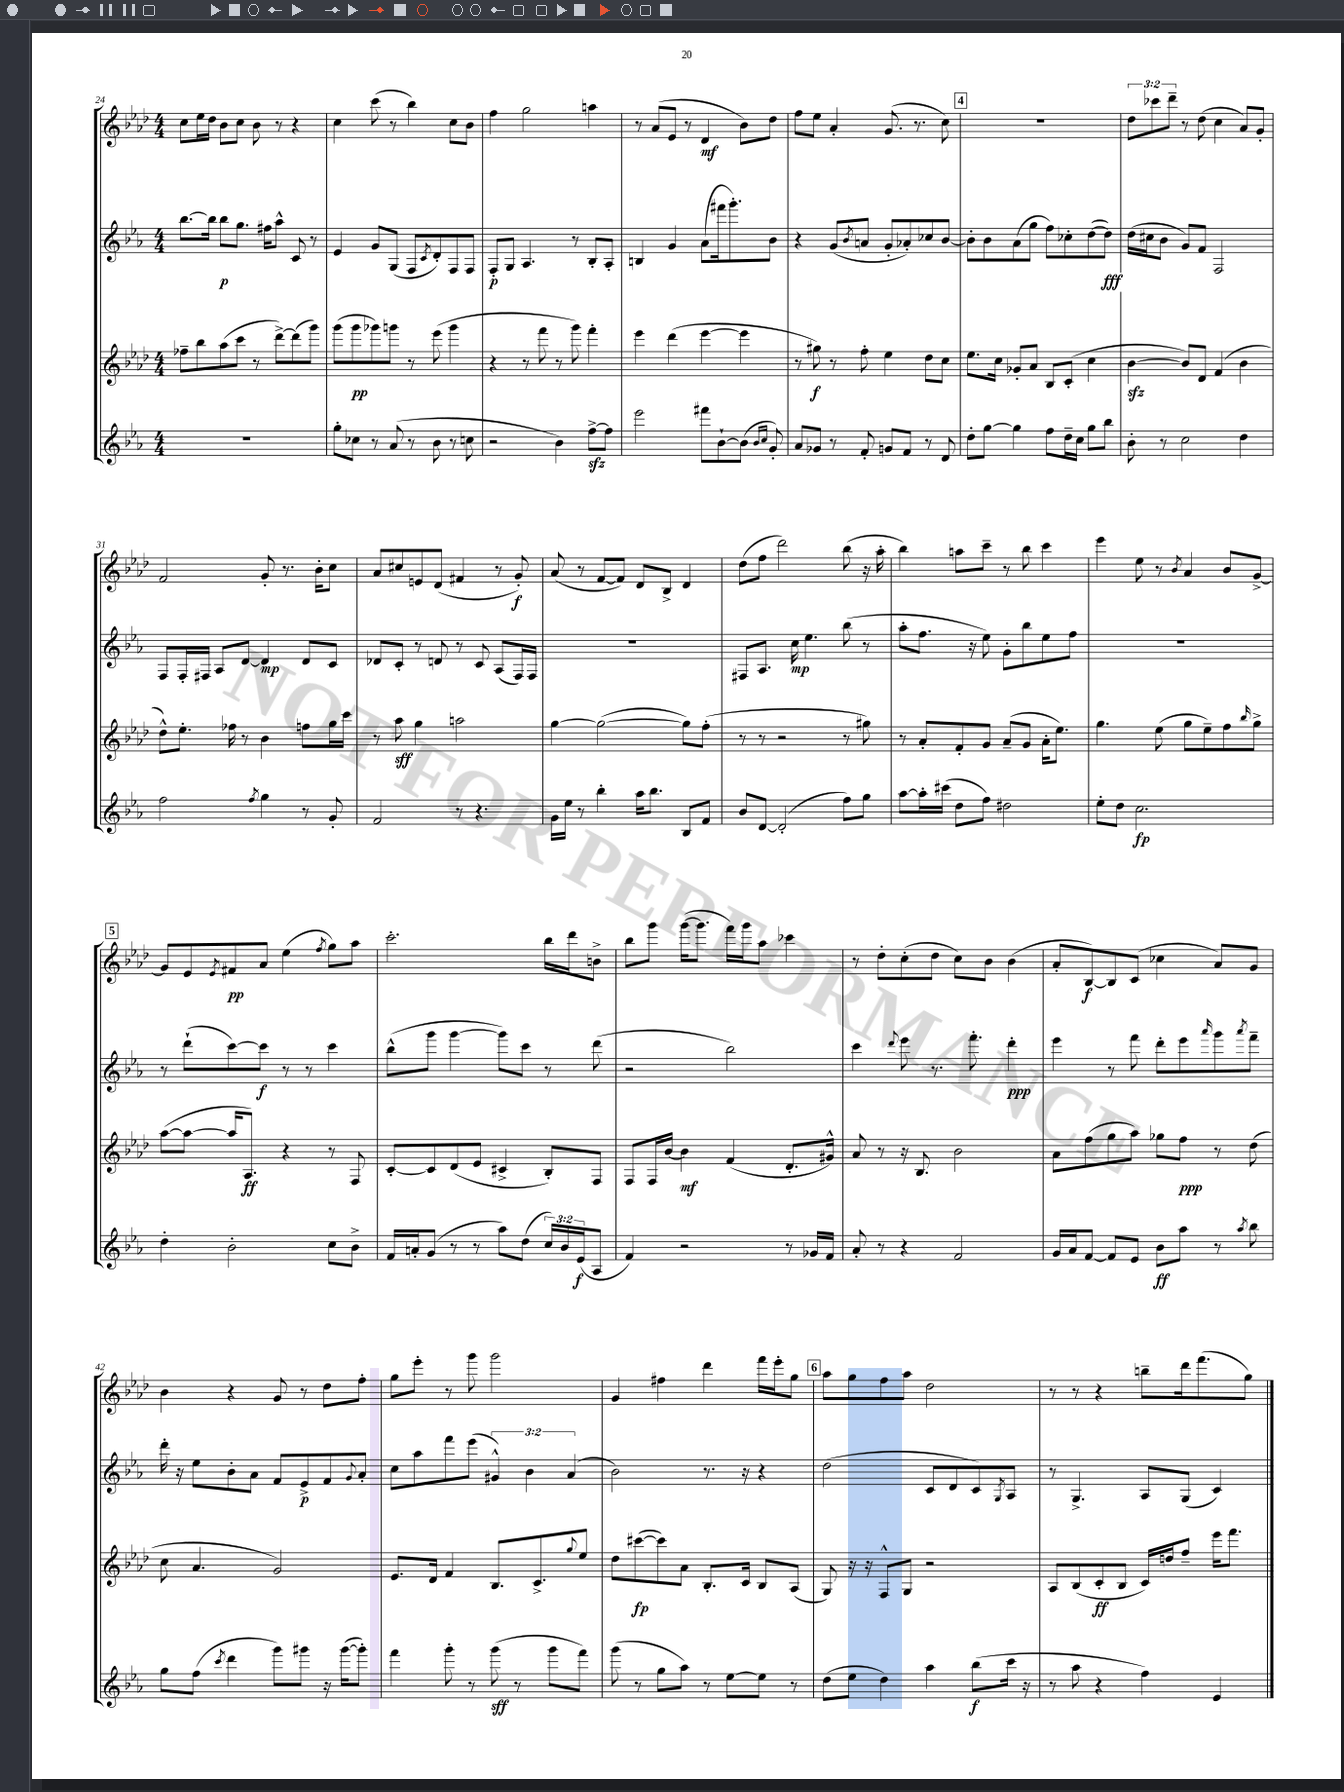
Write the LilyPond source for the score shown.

<<
\new StaffGroup <<
\new Staff = "s0" {
    \clef treble \key aes \major \numericTimeSignature \time 4/4 \override Staff.TupletNumber.text = #tuplet-number::calc-fraction-text
    c''8 ees''16 des''16 bes'8 c''8 bes'8 r8 r4 |
    c''4 c'''8( r8 bes''4) c''8 bes'8 |
    f''4 g''2 a''4 |
    r8 aes'8( ees'8 r8 des'4\mf bes'8) des''8 |
    f''8 ees''8 aes'4-. g'8.( r8. c''8) |
    \mark \markup { \box "4" } R1 |
    \tuplet 3/2 { des''8 ces'''8 des'''8-- } r8 des''8( c''4 aes'8) g'8-. |
    f'2 g'8-. r8. bes'16-. c''8 |
    aes'8 cis''8 e'8 des'8( fis'4 r8 g'8-.\f) |
    aes'8( r8 f'8~ f'8) des'8 bes8-> des'4 |
    des''8( f''8 des'''2) bes''8( r16 aes''16-. |
    bes''4) a''8 c'''8-- r8 bes''8 c'''4 |
    ees'''4 ees''8 r8 \acciaccatura { bes'8 } aes'4 bes'8 g'8~-> |
    \mark \markup { \box "5" } g'8 ees'8 \acciaccatura { ees'8 } fis'8\pp aes'8 ees''4( \acciaccatura { f''8 } g''8) aes''8 |
    c'''2.-. bes''16 des'''16 b'8-> |
    bes''8 g'''8 g'''16~( g'''8. f'''16) g'''16 aes''8 ces'''4 |
    r8 des''8-. c''8-.( des''8 c''8) bes'8 bes'4( |
    aes'8-. bes8~\f) bes8 c'8( ces''4 aes'8) g'8 |
    bes'4 r4 g'8 r8 des''8 f''8-. |
    g''8 ees'''8-. r8 g'''8 g'''2 |
    g'4 fis''4 des'''4 f'''16 ees'''16-. g''8 |
    \mark \markup { \box "6" } aes''8 g''8 f''8 aes''8 des''2 |
    r8 r8 r4 b''8-- des'''16 f'''8.( g''8) \bar "|." |
}
\new Staff = "s1" {
    \clef treble \key ees \major \numericTimeSignature \time 4/4 \override Staff.TupletNumber.text = #tuplet-number::calc-fraction-text
    bes''8.~ bes''16 bes''8\p g''8. fis''16 aes''8-^ c'8 r8 |
    ees'4 g'8 g8( f8 \acciaccatura { c'8 } d'8-.) f8 f8 |
    f8-.\p g8 aes4. r8 bes8-. aes8-. |
    b4 g'4 aes'8( fis'''16 g'''8.-.) bes'8 |
    r4 g'8( \acciaccatura { bes'8 } a'8 g'8-. aes'8-.) ces''8 bes'8~ |
    \mark \markup { \box "4" } bes'8-. bes'8 aes'8( g''8 f''8) ces''8-. d''8~( d''8\fff) |
    d''16( cis''16 bes'8 g'8) f'8 f2 |
    f8 f16-. fis16 aes8 d'8~ d'4\mp d'8 c'8 |
    des'8 c'8-. r8 d'8 r8 c'8 aes8( f16) f16 |
    R1 |
    fis8 aes8. c''16\mp ees''4. bes''8( r8 |
    aes''8-. f''8. r16 ees''8) g'8-. bes''8 ees''8 f''8 |
    R1 |
    \mark \markup { \box "5" } r8 d'''8-!( c'''8~) c'''8\f r8 r8 c'''4 |
    bes''8-^( g'''8 g'''4~ g'''8) c'''8 r8 d'''8( |
    r2 bes''2) |
    c'''4 \appoggiatura { d'''8 } ees'''8 r8. f'''8.-. d'''4-.\ppp |
    ees'''4 r8 f'''8 d'''8-. ees'''8 \grace { aes'''16 } g'''8 \acciaccatura { aes'''8 } f'''8-- |
    d'''16-. r16 ees''8 bes'8-. aes'8 f'8 ees'8->\p f'8 \appoggiatura { g'8 } aes'8-. |
    c''8 aes''8 f'''8 ees'''8( \tuplet 3/2 { gis'4-^) bes'4 aes'4( } |
    bes'2) r8. r16 r4 |
    \mark \markup { \box "6" } d''2( c'8 d'8 c'8) \acciaccatura { g8 } aes8 |
    r8 g4.-> aes8 g8( c'4) \bar "|." |
}
\new Staff = "s2" {
    \clef treble \key aes \major \numericTimeSignature \time 4/4
    fes''8-- bes''8 aes''8( c'''8 r8 des'''8~->) des'''8( g'''8) |
    g'''8( g'''8\pp ges'''8) g'''8 r8 ees'''8( g'''4 |
    r4 r8 f'''8 r8 g'''8) f'''4-. |
    ees'''4 des'''4( ees'''4~ ees'''4 |
    r8 gis''8\f) r8 f''8-. ees''4 des''8 c''8 |
    \mark \markup { \box "4" } ees''8. c''16 ges'8-. aes'8 bes8 c'8-.( c''4 |
    bes'4~\sfz bes'8) des'8 f'4( bes'4 |
    des''8-^) ees''8.-. fes''16 r8 bes'4 f''8 g''16 c'''16 |
    r8 aes''8\sff g''4 a''2 |
    g''4~ g''2~( g''8) f''8-.( |
    r8 r8 r2 r8 gis''8) |
    r8 aes'8-. f'8-. g'8 aes'8--( g'8 aes'16-. ees''8.) |
    g''4. ees''8( g''8 ees''8--) f''8 \grace { bes''16 } g''8-> |
    \mark \markup { \box "5" } aes''8~( aes''8~ aes''16 aes8.\ff) r4 r8 f8 |
    c'8~-. c'8 des'8( ees'8 cis'4-> bes8-.) f8 |
    f8 f16 bes'16~ bes'4\mf f'4( des'8.-. gis'16-^) |
    aes'8 r8 r16 bes8. bes'2 |
    aes'8 f''8( g''8 aes''8) ges''8 f''8\ppp r8 des''8( |
    c''8 aes'4. g'2) |
    ees'8. des'16 f'4 bes8. c'8.-> \appoggiatura { g''8 } ees''8 |
    des''8 cis'''8~\fp( cis'''8) aes'8 bes8.-. c'16 bes8 aes8( |
    \mark \markup { \box "6" } g8) r16 r16 f8-^ g8 r2 |
    aes8 bes8( c'8-.\ff bes8 c'16) d''16 f''8-- ees'''16 f'''8. \bar "|." |
}
\new Staff = "s3" {
    \clef treble \key ees \major \numericTimeSignature \time 4/4 \override Staff.TupletNumber.text = #tuplet-number::calc-fraction-text
    R1 |
    g''8-. ces''8 r8 aes'8( r8 bes'8 r8 c''8 |
    r2 bes'4) f''8~->\sfz f''8 |
    ees'''2 fis'''8 bes'8~-! bes'8( \grace { bes'16 c''16 } g'8-.) |
    aes'8 ges'8 r8 f'8-. g'8 f'8 r8 d'8 |
    \mark \markup { \box "4" } d''8-. g''8~ g''4 f''8 d''16-- c''16 g''8 bes''8 |
    bes'8-. r8 c''2 d''4 |
    f''2 \acciaccatura { f''8 } g''4 r8 g'8-. |
    f'2 r8 r4. |
    g'16 ees''16 r8 bes''4-. aes''16 bes''8. bes8 f'8 |
    bes'8 d'8~ d'2-.( f''8) g''8 |
    aes''8~ aes''16-. cis'''16( d''8 f''8) dis''2 |
    ees''8-. d''8 c''2.\fp |
    \mark \markup { \box "5" } d''4-. bes'2-. c''8 bes'8-> |
    f'16 a'16-. g'8( r8 r8 aes''8) d''8( \tuplet 3/2 { c''16) bes'16 ees'16\f( } aes8 |
    f'4) r2 r8 ges'16 f'16 |
    aes'8-. r8 r4 f'2 |
    g'16 aes'16 f'8~ f'8 ees'8 bes'8\ff aes''8 r8 \acciaccatura { aes''8 } bes''8 |
    g''8 f''8( \acciaccatura { c'''8 } d'''4 g'''8) gis'''8 r16 gis'''16~( gis'''8-.) |
    f'''4 g'''8-. r8 g'''8\sff( r8 g'''8 f'''8) |
    g'''8( r8 g''8 aes''8) r8 ees''8~ ees''8 r8 |
    \mark \markup { \box "6" } d''8( ees''8 d''4) aes''4 bes''8\f( c'''16 r16 |
    r8 aes''8 r4 f''4) ees'4 \bar "|." |
}
>>
>>
\layout { \context { \Score currentBarNumber = #24 } }
